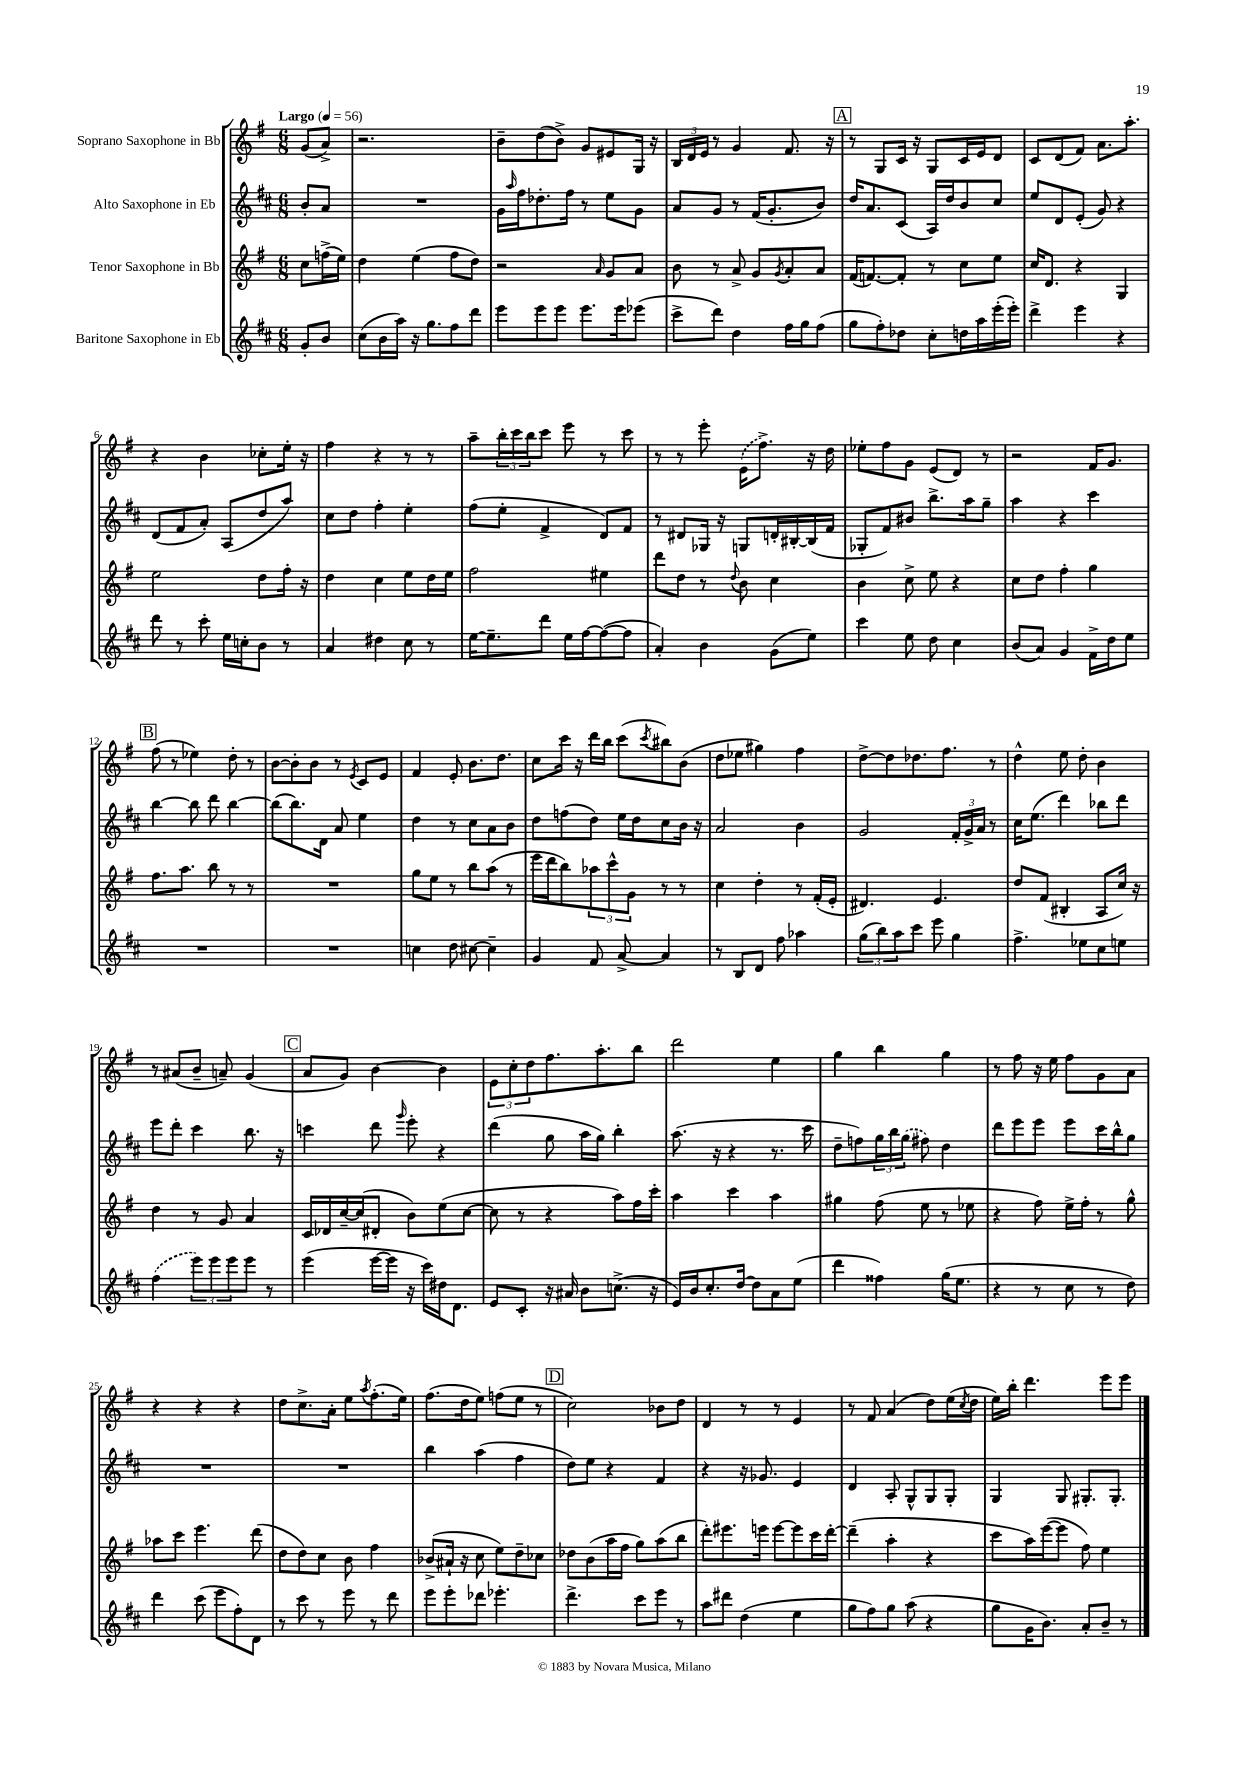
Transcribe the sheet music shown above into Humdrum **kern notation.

**kern	**kern	**kern	**kern
*part4	*part3	*part2	*part1
*staff4	*staff3	*staff2	*staff1
*I"Baritone Saxophone in Eb	*I"Tenor Saxophone in Bb	*I"Alto Saxophone in Eb	*I"Soprano Saxophone in Bb
*clefG2	*clefG2	*clefG2	*clefG2
*k[f#c#]	*k[f#]	*k[f#c#]	*k[f#]
*M6/8	*M6/8	*M6/8	*M6/8
*MM56	*MM56	*MM56	*MM56
=	=	=	=
!	!	!	!LO:TX:a:B:t=Largo
8g'/L	8cc\L	8b'/L	(8g/L
8b/J	(16ffn^\L	8a/J	8a^/J)
.	16ee\JJ)	.	.
=1	=1	=1	=1
(8cc#\L	4dd\	2.r	2.r
16b\L	.	.	.
16aa\JJ)	.	.	.
16r	(4ee\	.	.
8.gg\L	.	.	.
8ff#\	8ff#\L	.	.
8ddd\J	8dd\J)	.	.
=2	=2	=2	=2
8eee\L	2r	16g\LL	8b~\L
.	.	16qqaa/	.
.	.	16ff#\J	.
8eee\	.	8.dd-X'\	(8dd\
8eee\J	.	.	8b^\J)
.	.	16ff#\Jk	.
8.eee\L	.	8r	8g/L
.	16qqa/	.	.
.	8g/L	8ee\L	8e#X/
16eee\k	.	.	.
(8eee-X\J	8a/J	8g\J	16G/Jk
.	.	.	16r
=3	=3	=3	=3
8ccc#^\L	8b\	8a/L	24B/LL
.	.	.	24d/
.	.	.	24e/JJ
8ddd\J)	8r	8g/J	8r
4dd\	8a^/	8r	4g/
.	8g/L	(16f#/KL	.
.	.	8.g'/	.
.	8qg/	.	.
16ff#\LL	8a'/	.	8.f#/
16gg\J	.	.	.
(8ff#\J	8a/J	8b/J)	.
.	.	.	16r
!!LO:REH:place=s1:t=A
=4	=4	=4	=4
8gg\L	(16f#/KL	16dd/KL	8r
.	[8.fn/)	8.a/	.
8ff#'\)	.	.	8G/L
8dd-X\J	8f'/J]	(8c#/J	16c/Jk
.	.	.	16r
8cc#'\L	8r	16A/LL)	8G/L
.	.	16dd/J	.
16ddn\L	8cc\L	8b/	16c/L
16aa\	.	.	16e/J
(16eee'\	8ee\J	8cc#/J	8d/J
16eee'\JJ)	.	.	.
=5	=5	=5	=5
4ddd^\	16cc/KL	8ee/L	8c/L
.	8.d/J	.	.
.	.	8d/	(8d/
4eee\	4r	(8e'/J	8f#/J)
.	.	8g/)	8.a\L
4r	4G/	4r	.
.	.	.	8.aa'\J
!!LO:LB:g=z
=6	=6	=6	=6
8ddd\	2ee\	(8d/L	4r
8r	.	8f#/	.
8ccc#'\	.	8a'/J)	4b\
16ee\LL	.	(8A/L	.
16ccn'\J	.	.	.
8b\J	8dd\L	8dd/	8cc-X'\L
8r	16ff#'\Jk	8aa/J)	16ee'\Jk
.	16r	.	16r
=7	=7	=7	=7
4a/	4dd\	8cc#\L	4ff#\
.	.	8dd\J	.
4dd#X\	4cc\	4ff#'\	4r
8cc#\	8ee\L	4ee'\	8r
8r	16dd\L	.	8r
.	16ee\JJ	.	.
=8	=8	=8	=8
[16ee\KL	2ff#\	(8ff#\L	8aa~\L
8.ee~\]	.	.	.
.	.	8ee'\J	24bb'\L
.	.	.	24ccc\
.	.	.	24bb\J
8ddd\J	.	4f#^/	8ccc\J
16ee\LL	.	.	8eee\
[16ff#\J	.	.	.
(8ff#\_	4ee#X\	8d/L)	8r
8ff#\J]	.	8f#/J	8ccc\
=9	=9	=9	=9
4a'/)	8ddd\L	8r	8r
.	8dd\J	8d#X/L	8r
4b\	8r	16G-X/Jk	8eee'\
.	.	16r	.
.	8qqdd/	.	.
.	8b\	8Gn/L	(16e\KL
.	.	.	8.ff#^\J)
(8g\L	4cc\	16dn'/L	.
.	.	[16B#X'/	.
8ee\J)	.	(16B#/]	16r
.	.	16f#/JJ	16dd\
=10	=10	=10	=10
4ccc#\	4b\	8G-X'/L	8ee-X'\L
.	.	8f#/)	8ff#\
8ee\	8cc^\	8b#X/J	8g\J
8dd\	8ee\	8.bb^\L	(8e/L
4cc#\	4r	.	8d/J)
.	.	16aa\k	.
.	.	8gg~\J	8r
=11	=11	=11	=11
(8b/L	8cc\L	4aa\	2r
8a/J)	8dd\J	.	.
4g/	4ff#'\	4r	.
16f#^\LL	4gg\	4ccc#\	16f#/KL
16dd\J	.	.	8.g/J
8ee\J	.	.	.
!!LO:LB:g=z
!!LO:REH:place=s1:t=B
=12	=12	=12	=12
2.r	8.ff#\L	[4bb\	(8ff#\
.	.	.	8r
.	8.aa\J	.	.
.	.	8bb\]	4ee-X\)
.	8bb\	8ddd\	.
.	8r	[4bb\	8dd'\
.	8r	.	8r
=13	=13	=13	=13
2.r	2.r	(8bb\L]	[8b\L
.	.	8.bb\)	8b'\]
.	.	.	8b\J
.	.	16d\Jk	.
.	.	8a/	8r
.	.	.	8qe/
.	.	4ee\	8c/L
.	.	.	8e/J
=14	=14	=14	=14
4ccn\	8gg\L	4dd\	4f#/
.	8ee\J	.	.
8dd\	8r	8r	8e'/
[8cc#X\	8bb\L	8cc#\L	8.b\L
4cc#~\]	(8aa\J	8a\	.
.	.	.	8.dd\J
.	8r	8b\J	.
=15	=15	=15	=15
4g/	16eee\LL	8dd\L	8cc\L
.	16ddd\J	.	.
.	8bb\)	(8ffn\	16ccc\Jk
.	.	.	16r
8f#/	12aa-X\	8dd\J)	16ddd\LL
.	.	.	16bb\JJ
.	12ccc^^\	.	.
[8a^/	.	16ee\LL	(8ccc\L
.	12g\J	.	.
.	.	16dd\J	.
.	.	.	8qccc/
4a/]	8r	8cc#\	8bb#X\)
.	8r	16b\Jk	(8b\J
.	.	16r	.
=16	=16	=16	=16
8r	4cc\	2a/	8dd\L
8B/L	.	.	8ee-X\J
8d/J	4dd'\	.	4gg#X\)
8ff#\	.	.	.
4aa-X\	8r	4b\	4ff#\
.	(16f#'/LL	.	.
.	16e'/JJ	.	.
=17	=17	=17	=17
(12gg\L	4.d#X/)	2g/	[8dd^\L
12bb\)	.	.	.
.	.	.	8dd\]
12aa\	.	.	.
8ccc#\J	.	.	8.dd-X\
8eee\	4.e/	.	.
.	.	.	8.ff#\J
4gg\	.	24f#'/LL	.
.	.	24g^/	.
.	.	24a/JJ	.
.	.	8r	8r
=18	=18	=18	=18
4.ff#^\	8dd/L	16cc#\KL	4dd^^\
.	.	(8.ee\J	.
.	(8f#/J	.	.
.	4B#X'/	4ddd\)	8ee\
8ee-X\L	.	.	8dd'\
8cc#\	8A/L	8bb-X\L	4b\
8een\J	16cc/Jk)	8ddd\J	.
.	16r	.	.
!!LO:LB:g=z
=19	=19	=19	=19
(4ff#\	4dd\	8eee\L	8r
.	.	8ddd'\J	(8a#X/L
12eee\L)	8r	4ccc#\	8b~/J
12eee\	.	.	.
.	8g/	.	8an~/)
12eee\	.	.	.
8eee\J	4a/	8.bb\	(4g/
8r	.	.	.
.	.	16r	.
!!LO:REH:place=s1:t=C
=20	=20	=20	=20
(4eee\	16c/LL	4cccn\	8a/L
.	16d-X/	.	.
.	[16cc~/	.	8g/J)
.	(16cc/J]	.	.
[16eee\LL	8d#X'/J	8ddd\	[4b\
16eee\JJ]	.	.	.
.	.	16qqggg/	.
16r	8b\L)	8eee'\	.
16ccc#\LL)	.	.	.
16dd#X\J	(8ee\	4r	4b\]
8.d\J	.	.	.
.	[8cc\J	.	.
=21	=21	=21	=21
8e/L	8cc\]	(4ddd\	12e\L
.	.	.	12cc'\
8c#'/J	8r	.	.
.	.	.	12dd\
16r	4r	8gg\	8.ff#\
16a#X/	.	.	.
8b\L	.	16aa\LL	.
.	.	16gg\JJ)	8.aa'\
(8.ccn^\J	8aa\L)	4bb'\	.
.	16ff#\L	.	8bb\J
16r	16ccc'\JJ	.	.
=22	=22	=22	=22
16e/LL)	4aa\	(8.aa\	2ddd\
16b/J	.	.	.
8.cc#'/	.	.	.
.	.	16r	.
.	4ccc\	4r	.
[16dd/Jk	.	.	.
8dd\L]	.	.	.
8a\	4aa\	8.r	4ee\
(8ee\J	.	.	.
.	.	16ccc#\	.
=23	=23	=23	=23
4ddd\	4gg#X\	8dd~\L	4gg\
.	.	8ffn\)	.
4ff##X\)	(8ff#\	24gg\L	4bb\
.	.	24bb\	.
.	.	(24gg\JJ	.
.	8ee\	8ff#X\)	.
(16gg\KL	8r	4dd\	4gg\
8.ee\J	.	.	.
.	8ee-X\	.	.
=24	=24	=24	=24
4r	4r	8ddd\L	8r
.	.	8eee\	8ff#\
8r	8ff#\)	8eee\J	16r
.	.	.	16ee\
8cc#\	16ee^\LL	8eee\L	8ff#\L
.	16ff#'\JJ	.	.
8r	8r	16ccc#\L	8g\
.	.	16bb^^\J	.
8dd\)	8gg^^\	8gg\J	8a\J
!!LO:LB:g=z
=25	=25	=25	=25
4ddd\	8aa-X\L	2.r	4r
.	8ccc\J	.	.
(8ccc#\	4.eee\	.	4r
8eee\L	.	.	.
8ff#'\)	.	.	4r
8d\J	(8ddd\	.	.
=26	=26	=26	=26
8r	8dd\L	2.r	8dd\L
8ccc#\	8dd\)	.	8.cc^\
8r	8cc\J	.	.
.	.	.	16a'\Jk
8eee\	8b\	.	8ee\L
.	.	.	8qaa/
8r	4ff#\	.	(8.ff#'\
8ddd\	.	.	.
.	.	.	16ee\Jk)
=27	=27	=27	=27
8eee\L	(8b-X^/L	4bb\	(8.ff#\L
8eee'\	16a#X`/Jk	.	.
.	16r	.	16dd\k
8ddd-X\J	8cc\	(4aa\	8ee\J)
4.eee-X'\	8ee\L)	.	(8ffn\L
.	8dd~\	4ff#\	8ee\J
.	8cc-X\J	.	8r
!!LO:REH:place=s1:t=D
=28	=28	=28	=28
4.ddd^\	8dd-X\L	8dd\L)	2cc\)
.	(8b\	8ee\J	.
.	16aa\L	4r	.
.	16ff#\JJ	.	.
8ccc#\L	8gg\L)	.	.
8eee\J	(8aa\	4f#/	8b-X\L
8r	8bb\J	.	8dd\J
=29	=29	=29	=29
8aa\L	8ddd'\L)	4r	4d/
8ddd#X\J	8.eee#X\	.	.
(4dd\	.	16r	8r
.	16eeen\Jk	8.g-X/	.
.	[8eee\L	.	8r
4ee\	8eee\]	4e/	4e/
.	16ccc\L	.	.
.	[16ddd'\JJ	.	.
=30	=30	=30	=30
8gg\L	(4ddd~\]	4d/	8r
8ff#\)	.	.	8f#/
8gg\J	4aa'\	8A'/	(4a/
(8aa\	.	8G^^/L	.
4r	4r	8G/	8dd\L)
.	.	8G'/J	(16ee\L
.	.	.	8qcc/
.	.	.	16dd\JJ
=31	=31	=31	=31
8gg\L	8ccc\L	4G/	16ee\LL)
.	.	.	16bb'\JJ
16g\K	16aa\L)	.	4.ddd\
8.b\J)	([16eee\J	.	.
.	8eee\J]	8G/	.
8a'/L	8ff#\)	8.G#X'/L	.
8b~/J	4ee\	.	8eee\L
.	.	8.G#'/J	.
8r	.	.	8eee\J
==	==	==	==
*-	*-	*-	*-
